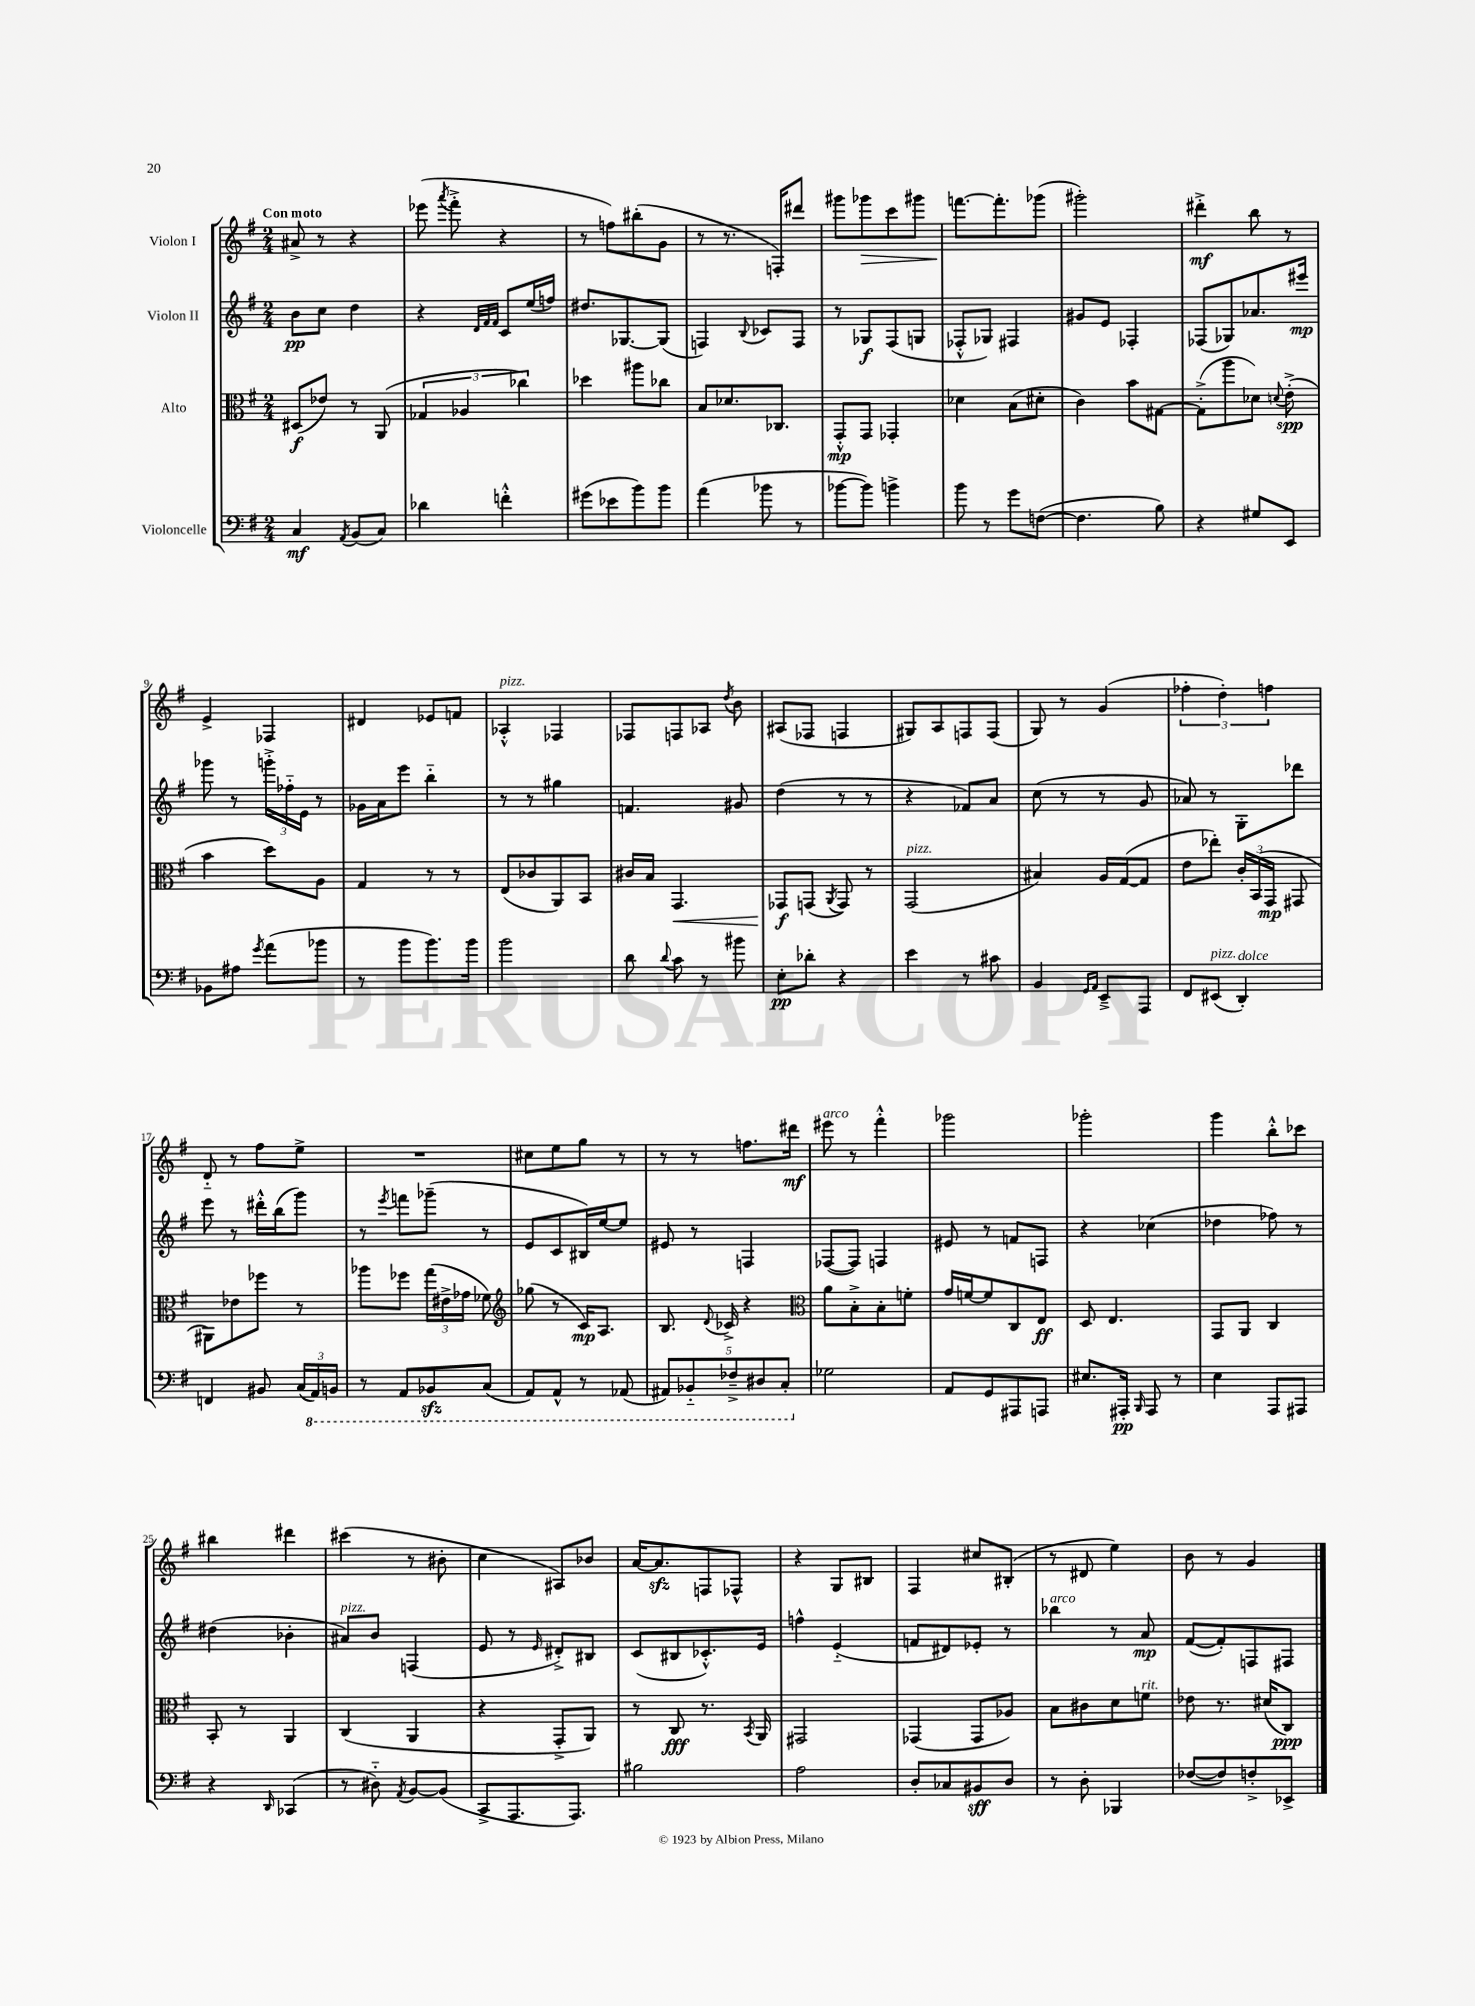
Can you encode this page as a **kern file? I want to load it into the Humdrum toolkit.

**kern	**kern	**kern	**kern
*staff4	*staff3	*staff2	*staff1
*clefF4	*clefC3	*clefG2	*clefG2
*k[f#]	*k[f#]	*k[f#]	*k[f#]
*M2/4	*M2/4	*M2/4	*M2/4
4C/	(8D#/L	8b\L	8a#^/
.	8e-/J)	8cc\J	8r
8qAA/	.	.	.
(8BB/L	8r	4dd\	4r
8C/J)	(8AA/	.	.
=	=	=	=
4d-\	6G-/	4r	(8eee-\
.	.	.	8qaaa/
.	.	.	8fff#'^\
.	6A-/	.	.
.	.	32qqd/LLL	.
.	.	32qqf#/	.
.	.	32qqf#/JJJ	.
4f'^^\	.	8c/L	4r
.	6cc-\)	.	.
.	.	(16ee/L	.
.	.	16ff/JJ)	.
=	=	=	=
(8g#\L	4dd-\	8.dd#/L	8r
8e-\	.	.	8ff\L)
.	.	[8.G-/	.
8b\)	8aa#\L	.	(8bb#'\
8b\J	8cc-\J	(8G-/]J	8g\J
=	=	=	=
(4a\	8B/L	4F/)	8r
.	8.d-/	.	8.r
.	.	8qqB/	.
8b-\	.	8c-/L	.
.	8.C-/J	.	16F'/LK)
8r	.	8F/J	8ddd#/J
=	=	=	=
[8b-\L	8GG'^^/L	8r	8ggg#\L
8b-\]J)	8GG/J	8G-/L	8ggg-\
4b^\	4GG-'/	(8F#/	8ccc\
.	.	8G/J	8ggg#\J
=	=	=	=
8b\	4d-\	8F-'^^/L	[8.fff\L
8r	.	8G-/J)	.
.	.	.	8.fff'\]
8g\L	(8B\L	4F#/	.
([8F\J	8d#'\J	.	(8ggg-\J
=	=	=	=
4.F\]	4c\)	8g#/L	2ggg#'\)
.	.	8e/J	.
.	8b\L	4F-'/	.
8B\)	[8G#\J	.	.
=	=	=	=
4r	(8G#'^\]L	(8F-/L	4ddd#'^\
.	8aa\	8G-/)	.
8G#/L	8d-\J)	8.a-/	8bb\
.	8qqd/	.	.
8EE/J	(8e'^\	.	8r
.	.	16eee#/Jk	.
=	=	=	=
8BB-\L	4b\	8ggg-\	4e^/
8A#\J	.	8r	.
8qg/	.	.	.
(8a\L	8dd\L)	24ggg'^\LL	4F-/
.	.	24ff-'~\	.
.	.	24e\JJ	.
8b-\J	8A\J	8r	.
=	=	=	=
8r	4G/	16g-\LL	4d#/
.	.	16a\J	.
8b\L	.	8eee\J	.
8.b\)	8r	4bb'~\	8e-/L
.	8r	.	8f/J
16b\Jk	.	.	.
=	=	=	=
2b\	(8E/L	8r	4A-'^^/
.	8c-/	8r	.
.	8AA/)	4gg#\	4F-/
.	8BB/J	.	.
=	=	=	=
8d\	16c#/LL	4.f/	8F-/L
.	16B/JJ	.	.
8qqd/	.	.	.
8c\	4.GG/	.	8F/
8r	.	.	8A-/J
.	.	.	8qdd/
8b#\	.	8g#/	8b\
=	=	=	=
8E'\L	8GG-/L	(4dd\	(8A#/L
8d-'\J	(8GG/J	.	8F-/J
.	8qAA/	.	.
4r	8GG/)	8r	4F/
.	8r	8r	.
=	=	=	=
4e\	(2GG/	4r	8G#/L)
.	.	.	8A/
8r	.	8f-/L)	8F/
8c#\	.	8a/J	(8F/J
=	=	=	=
4BB/	4B#/)	(8cc\	8G/)
.	.	8r	8r
16qqGG/LL	.	.	.
16qqAA/JJ	.	.	.
8EE~^/L	16A/LL	8r	(4g/
.	([16G/J	.	.
8AAA/J	8G/]J	8g/	.
=	=	=	=
8FF#/L	8e\L	8a-/)	6ff-'\
(8EE#/J	8ee-'\J)	8r	.
.	.	.	6dd'\)
4DD'/)	24c'/LL	8G'\L	.
.	(24BB/	.	.
.	24GG/JJ	.	6ff\
.	8GG#/	8ddd-\J	.
=	=	=	=
4FF/	8AA#\L)	8eee\	8d'~/
.	8e-\	8r	8r
8BB#/	8ff-\J	16ddd#'^^\LL	8ff#\L
.	.	(16bb\J	.
(24C/LL	8r	8ggg\J)	8ee^\J
24AAA/)	.	.	.
24BBB/JJ	.	.	.
=	=	=	=
8r	8aa-\L	8r	2r
.	.	8qeee/	.
8AAA/L	8ff-\J	8fff\L	.
8BBB-/	(24gg\LL	(8ggg-~\J	.
.	24e#^\	.	.
.	24g-\JJ	.	.
(8CC/J	8f-\)	8r	.
=	=	=	=
*	*clefG2	*	*
8AAA/L)	(8gg-\	8e/L	8cc#\L
8AAA^^/J	8r	8c/	8ee\
8r	16c/LK)	16B#/L)	8gg\J
.	8.A/J	[16ee/J	.
(8AAA-/	.	8ee/]J	8r
=	=	=	=
10AAA#/L)	8.B/	8e#/	8r
10BBB-'~/	.	.	.
.	.	8r	8r
.	8qqd/	.	.
.	16c-^/	.	.
10FF-~^/	.	.	.
.	4r	4F/	8.ff\L
10DD#/	.	.	.
10CC'/J	.	.	.
.	.	.	16ddd#\Jk
=	=	=	=
*	*clefC3	*	*
2G-\	8a\L	([8F-/L	8eee#\
.	8B'^\	8F-/]J)	8r
.	8B'\	4F/	4fff#'^^\
.	8f'\J	.	.
=	=	=	=
8AA/L	16g/LL	8e#/	2ggg-\
.	[16f/J	.	.
8GG/	8f/]	8r	.
8AAA#/	8C/	8f/L	.
8AAA/J	8E/J	8F/J	.
=	=	=	=
8.E#/L	8D/	4r	2ggg-'\
.	4.E/	.	.
16AAA#'/Jk	.	.	.
16qqBBB/	.	.	.
8AAA#/	.	(4cc-\	.
8r	.	.	.
=	=	=	=
4E\	8GG/L	4dd-\	4ggg\
.	8AA/J	.	.
8AAA/L	4C/	8ff-\)	8bb'^^\L
8AAA#/J	.	8r	8ccc-\J
=	=	=	=
4r	8BB'/	(4dd#\	4bb#\
.	8r	.	.
16qqDD/	.	.	.
(4CC-/	4AA/	4b-'\	4ddd#\
=	=	=	=
8r	(4C/	8a#/L)	(4ccc#\
8D#'~\)	.	8b/J	.
8qAA/	.	.	.
[8BB/L	4AA/	(4F/	8r
(8BB/]J	.	.	8b#'\
=	=	=	=
8CC^/L	4r	8e/	4cc\
8.AAA/	.	8r	.
.	.	16qqe/	.
.	8GG'^/L	8d#'^/L)	8A#/L)
8.AAA/J)	.	.	.
.	8AA/J)	8B#/J	8b-/J
=	=	=	=
2B#\	8r	(8c/L	[16a/LK
.	.	.	8.a/]
.	8C/	8B#/	.
.	8.r	8.c-'^^/)	8F/
.	.	.	8F-^^/J
.	8qBB/	.	.
.	16AA/	16e/Jk	.
=	=	=	=
2A\	2GG#/	4ff^^\	4r
.	.	(4e'~/	8G/L
.	.	.	8B#/J
=	=	=	=
8D'/L	(4GG-/	8f/L	4F#/
8C-/	.	8d#/)	.
8BB#/	8GG-/L	8e-'/J	8cc#/L
8D/J	8A-/J)	8r	(8B#'/J
=	=	=	=
8r	8B\L	4bb-\	8r
8D'\	8c#\	.	8d#/
4BBB-/	8d\	8r	4ee\)
.	8f\J	8a/	.
=	=	=	=
([8F-/L	8e-\	([8f#/L	8b\
8F-/])	8.r	8f#'/])	8r
8F'^/	.	8F/	4g/
.	(16d#/LK	.	.
8EE-^/J	8C/J)	8F#/J	.
==	==	==	==
*-	*-	*-	*-
